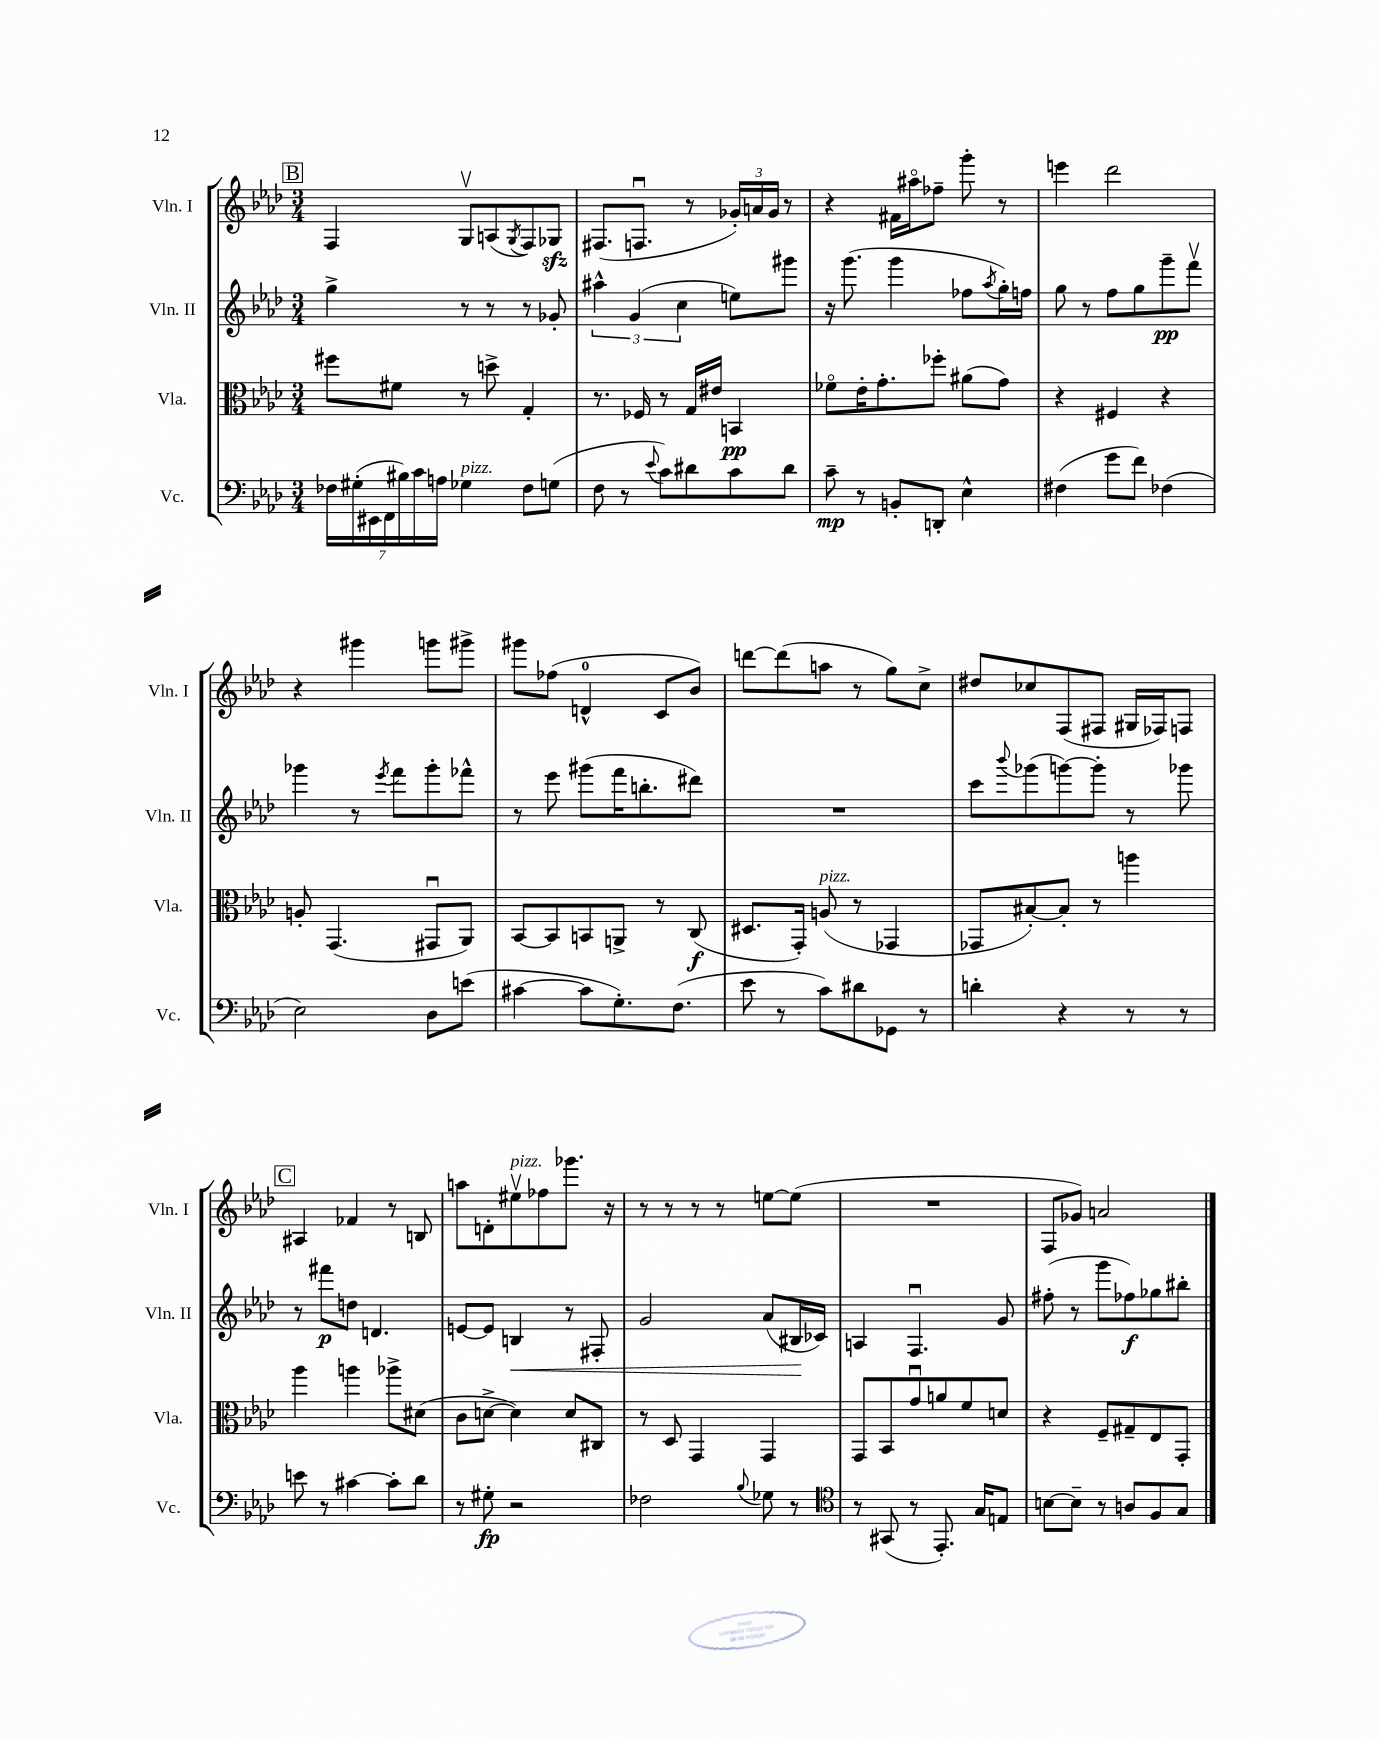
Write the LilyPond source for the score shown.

<<
\new StaffGroup <<
\new Staff = "s0" \with { instrumentName = "Vln. I" shortInstrumentName = "Vln. I" } {
    \clef treble \key aes \major \numericTimeSignature \time 3/4
    \mark \markup { \box "B" } f4 g8\upbow a8( \acciaccatura { g8 } f8) ges8\sfz |
    fis8.( f8.\downbow r8 \tuplet 3/2 { ges'16-.) a'16 ges'16 } r8 |
    r4 fis'16 ais''16\flageolet fes''8-- g'''8-. r8 |
    e'''4 des'''2 |
    r4 gis'''4 g'''8 gis'''8-> |
    gis'''8 fes''8( d'4-0-^ c'8 bes'8) |
    d'''8~ d'''8( a''8 r8 g''8) c''8-> |
    dis''8 ces''8 f8( fis8 gis16 fes16) f8 |
    \mark \markup { \box "C" } ais4 fes'4 r8 b8 |
    a''8 d'8-. eis''8\upbow^\markup { \italic "pizz." } fes''8 ges'''8. r16 |
    r8 r8 r8 r8 e''8~ e''8( |
    R2. |
    f8 ges'8) a'2 \bar "|." |
}
\new Staff = "s1" \with { instrumentName = "Vln. II" shortInstrumentName = "Vln. II" } {
    \clef treble \key aes \major \numericTimeSignature \time 3/4
    \mark \markup { \box "B" } g''4-> r8 r8 r8 ges'8-. |
    \tuplet 3/2 { ais''4-^ g'4( c''4 } e''8) gis'''8 |
    r16 g'''8.( g'''4 fes''8 \acciaccatura { aes''8 } g''16-.) f''16 |
    g''8 r8 f''8 g''8 g'''8--\pp f'''8\upbow |
    ges'''4 r8 \acciaccatura { ees'''8 } f'''8 ges'''8-. fes'''8-^ |
    r8 ees'''8 gis'''8( f'''16 b''8.-. dis'''8) |
    R2. |
    c'''8 \appoggiatura { bes'''8 } ges'''8( g'''8~) g'''8-. r8 ges'''8 |
    \mark \markup { \box "C" } r8 fis'''8\p d''8 d'4. |
    e'8~ e'8 b4\< r8 fis8-. |
    g'2 aes'8( bis16\! ces'16) |
    a4 f4.\downbow g'8 |
    fis''8-.( r8 g'''8 fes''8\f) ges''8 bis''8-. \bar "|." |
}
\new Staff = "s2" \with { instrumentName = "Vla." shortInstrumentName = "Vla." } {
    \clef alto \key aes \major \numericTimeSignature \time 3/4
    \mark \markup { \box "B" } fis''8 fis'8 r8 d''8-> g4-. |
    r8. fes16 r8 g16 eis'16 b,4\pp |
    fes'8\flageolet ees'16-. g'8.-. fes''8-. ais'8( g'8) |
    r4 fis4 r4 |
    a8-. g,4.( gis,8\downbow aes,8) |
    bes,8~ bes,8 b,8 a,8-> r8 c8\f( |
    dis8. g,16-.) a8^\markup { \italic "pizz." }( r8 ges,4 |
    ges,8 bis8~-.) bis8-. r8 a''4 |
    \mark \markup { \box "C" } aes''4 a''4 aes''8-> dis'8( |
    c'8 d'8~-> d'4) d'8 cis8 |
    r8 des8 g,4 g,4 |
    g,8 bes,8 g'8\downbow a'8 f'8 d'8 |
    r4 f8-- gis8-- ees8 g,8-. \bar "|." |
}
\new Staff = "s3" \with { instrumentName = "Vc." shortInstrumentName = "Vc." } {
    \clef bass \key aes \major \numericTimeSignature \time 3/4
    \mark \markup { \box "B" } \tuplet 7/4 { fes16 gis16-.( eis,16 f,16 bis16) c'16 a16 } ges4^\markup { \italic "pizz." } fes8 g8( |
    f8 r8 \appoggiatura { ees'8 } c'8) dis'8 c'8 dis'8 |
    c'8--\mp r8 b,8-. d,8-. ees4-^ |
    fis4( g'8 f'8) fes4( |
    ees2) des8 e'8( |
    cis'4~ cis'8 g8.-.) f8.( |
    ees'8 r8 c'8) dis'8 ges,8 r8 |
    d'4-. r4 r8 r8 |
    \mark \markup { \box "C" } e'8 r8 cis'4~ cis'8-. des'8 |
    r8 gis8-.\fp r2 |
    fes2 \appoggiatura { bes8 } ges8 r8 |
    \clef tenor r8 gis,8( r8 ees,8.-.) g16 e8 |
    b8~ b8-- r8 a8 f8 g8 \bar "|." |
}
>>
>>
\layout { \context { \Score \remove "Bar_number_engraver" } }
